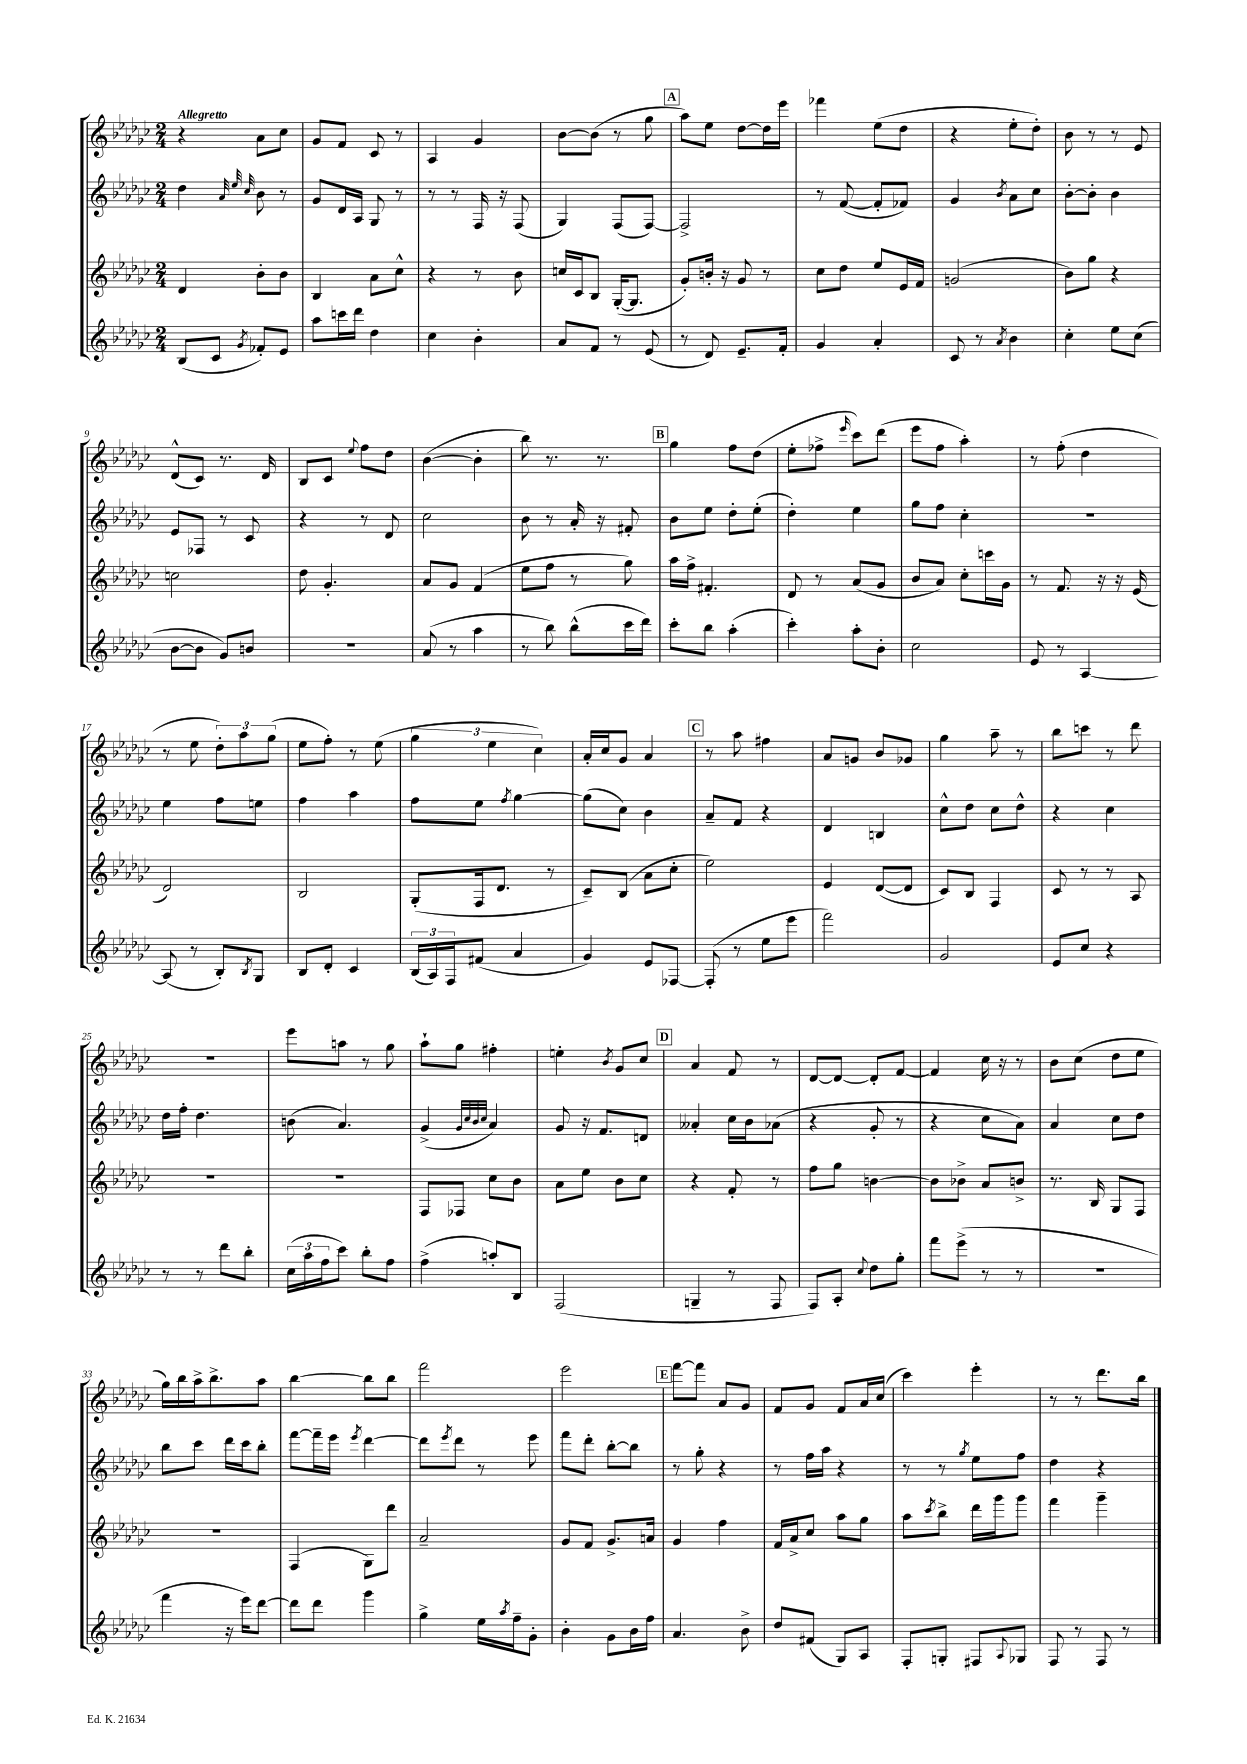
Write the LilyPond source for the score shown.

<<
\new StaffGroup <<
\new Staff = "s0" {
    \clef treble \key ges \major \numericTimeSignature \time 2/4 \tempo "Allegretto"
    r4 aes'8 ces''8 |
    ges'8 f'8 ces'8 r8 |
    aes4 ges'4 |
    bes'8~ bes'8( r8 ges''8 |
    \mark \markup { \box "A" } aes''8) ees''8 des''8~ des''16 ees'''16 |
    fes'''4 ees''8( des''8 |
    r4 ees''8-. des''8-.) |
    bes'8 r8 r8 ees'8 |
    des'8-^( ces'8) r8. des'16 |
    bes8 ces'8 \appoggiatura { ees''8 } f''8 des''8 |
    bes'4~( bes'4-. |
    bes''8) r8. r8. |
    \mark \markup { \box "B" } ges''4 f''8 des''8( |
    ees''8-. fes''8-> \grace { ees'''16 } ces'''8) des'''8( |
    ees'''8 f''8 aes''4-.) |
    r8 f''8-.( des''4 |
    r8 ees''8 \tuplet 3/2 { des''8-.) aes''8 ges''8( } |
    ees''8 f''8-.) r8 ees''8( |
    \tuplet 3/2 { ges''4 ees''4 ces''4) } |
    aes'16-. ces''16 ges'8 aes'4 |
    \mark \markup { \box "C" } r8 aes''8 fis''4 |
    aes'8 g'8 bes'8 ges'8 |
    ges''4 aes''8-- r8 |
    bes''8 c'''8 r8 des'''8 |
    r2 |
    ees'''8 a''8 r8 ges''8 |
    aes''8-! ges''8 fis''4-. |
    e''4-. \acciaccatura { bes'8 } ges'8 ces''8 |
    \mark \markup { \box "D" } aes'4 f'8 r8 |
    des'8~ des'8~ des'8-. f'8~ |
    f'4 ces''16 r16 r8 |
    bes'8 ces''8( des''8 ees''8 |
    ges''16) bes''16 aes''16-> bes''8.-> aes''8 |
    bes''4~ bes''8 bes''8 |
    f'''2 |
    ees'''2 |
    \mark \markup { \box "E" } f'''8~ f'''8 aes'8 ges'8 |
    f'8 ges'8 f'8 aes'16 ces''16( |
    ces'''4) ees'''4-. |
    r8 r8 des'''8. bes''16 \bar "|." |
}
\new Staff = "s1" {
    \clef treble \key ges \major \numericTimeSignature \time 2/4
    des''4 \grace { aes'32 ees''32 ces''32 } bes'8 r8 |
    ges'8 des'16 aes16 ges8 r8 |
    r8 r8 f16 r16 f8( |
    ges4) f8( f8~) |
    \mark \markup { \box "A" } f2-> |
    r8 f'8~( f'8-. fes'8) |
    ges'4 \acciaccatura { bes'8 } aes'8 ces''8 |
    bes'8~-. bes'8-. bes'4 |
    ees'8 fes8 r8 ces'8 |
    r4 r8 des'8 |
    ces''2 |
    bes'8 r8 aes'16-. r16 fis'8-. |
    \mark \markup { \box "B" } bes'8 ees''8 des''8-. ees''8-.( |
    des''4-.) ees''4 |
    ges''8 f''8 ces''4-. |
    R2 |
    ees''4 f''8 e''8 |
    f''4 aes''4 |
    f''8 ees''8 \acciaccatura { f''8 } ges''4~ |
    ges''8( ces''8) bes'4 |
    \mark \markup { \box "C" } aes'8-- f'8 r4 |
    des'4 b4 |
    ces''8-^ des''8 ces''8 des''8-^ |
    r4 ces''4 |
    des''16 f''16-. des''4. |
    b'8( aes'4.) |
    ges'4->( \grace { ges'32 ces''32 bes'32 ces''32 } aes'4) |
    ges'8 r16 f'8. d'8 |
    \mark \markup { \box "D" } aeses'4-. ces''16 bes'16 aes'8( |
    r4 ges'8-. r8 |
    r4 ces''8 aes'8) |
    aes'4 ces''8 des''8 |
    bes''8 ces'''8 des'''16 ces'''16 bes''8-. |
    f'''8~ f'''16-- ees'''16 \acciaccatura { ees'''8 } des'''4~ |
    des'''8 \acciaccatura { ees'''8 } des'''8 r8 ees'''8 |
    f'''8 des'''8-. bes''8~-. bes''8 |
    \mark \markup { \box "E" } r8 ges''8-. r4 |
    r8 f''16 aes''16 r4 |
    r8 r8 \acciaccatura { ges''8 } ees''8 f''8 |
    des''4 r4 \bar "|." |
}
\new Staff = "s2" {
    \clef treble \key ges \major \numericTimeSignature \time 2/4
    des'4 bes'8-. bes'8 |
    bes4 aes'8 ces''8-^ |
    r4 r8 bes'8 |
    c''16 ces'16 bes8 ges16~-.( ges8. |
    \mark \markup { \box "A" } ges'8-.) b'16-. r16 ges'8 r8 |
    ces''8 des''8 ees''8 ees'16 f'16 |
    g'2( |
    bes'8) ges''8 r4 |
    c''2 |
    des''8 ges'4.-. |
    aes'8 ges'8 f'4( |
    ees''8 f''8 r8 ges''8) |
    \mark \markup { \box "B" } aes''16 f''16-> fis'4.-. |
    des'8 r8 aes'8( ges'8 |
    bes'8 aes'8) ces''8-. c'''16 ges'16 |
    r8 f'8. r16 r16 ees'16( |
    des'2) |
    bes2 |
    ges8-.( f16 des'8. r8 |
    ces'8--) bes8( aes'8 ces''8-. |
    \mark \markup { \box "C" } ees''2) |
    ees'4 des'8~( des'8 |
    ces'8) bes8 f4 |
    ces'8 r8 r8 aes8 |
    R2 |
    R2 |
    f8 fes8 ces''8 bes'8 |
    aes'8 ees''8 bes'8 ces''8 |
    \mark \markup { \box "D" } r4 f'8-. r8 |
    f''8 ges''8 b'4~ |
    b'8 bes'8-> aes'8 b'8-> |
    r8. bes16 ges8 f8 |
    R2 |
    f4( ges8) des'''8 |
    aes'2-- |
    ges'8 f'8 ges'8.-> a'16 |
    \mark \markup { \box "E" } ges'4 f''4 |
    f'16 aes'16-> ces''8 aes''8 ges''8 |
    aes''8 \acciaccatura { ces'''8 } bes''8-> des'''16 ges'''16 ges'''8 |
    f'''4 ges'''4-- \bar "|." |
}
\new Staff = "s3" {
    \clef treble \key ges \major \numericTimeSignature \time 2/4
    bes8( ces'8 \acciaccatura { ges'8 } fes'8-.) ees'8 |
    aes''8 c'''16 des'''16 des''4 |
    ces''4 bes'4-. |
    aes'8 f'8 r8 ees'8( |
    \mark \markup { \box "A" } r8 des'8) ees'8.-- f'16-. |
    ges'4 aes'4-. |
    ces'8 r8 \acciaccatura { aes'8 } bes'4 |
    ces''4-. ees''8 ces''8( |
    bes'8~ bes'8 ges'8) b'8 |
    r2 |
    aes'8( r8 aes''4 |
    r8 bes''8) bes''8-^( ces'''16 des'''16) |
    \mark \markup { \box "B" } ces'''8-. bes''8 aes''4-.( |
    ces'''4-.) aes''8-. bes'8-. |
    ces''2 |
    ees'8 r8 aes4~ |
    aes8( r8 bes8-.) \acciaccatura { bes8 } ges8 |
    bes8 des'8-. ces'4 |
    \tuplet 3/2 { bes16( aes16) f16 } fis'8( aes'4 |
    ges'4) ees'8 fes8~ |
    \mark \markup { \box "C" } fes8-.( r8 ees''8 ees'''8 |
    f'''2) |
    ges'2 |
    ees'8 ces''8 r4 |
    r8 r8 des'''8 bes''8-. |
    \tuplet 3/2 { ces''16( aes''16 f''16 } ces'''8) bes''8-. f''8 |
    f''4->( a''8-.) bes8 |
    f2( |
    \mark \markup { \box "D" } g4-- r8 f8 |
    f8) aes8-. \appoggiatura { ces''8 } des''8 ges''8-. |
    f'''8 ees'''8->( r8 r8 |
    r2 |
    f'''4 r16 ees'''16) des'''8~ |
    des'''8 des'''8 ges'''4 |
    ges''4-> ees''16 \acciaccatura { aes''8 } f''16-- ges'8-. |
    bes'4-. ges'8 bes'16 f''16 |
    \mark \markup { \box "E" } aes'4. bes'8-> |
    des''8 fis'8( ges8) aes8 |
    f8-. g8-. fis8 \appoggiatura { aes8 } ges8 |
    f8 r8 f8 r8 \bar "|." |
}
>>
>>
